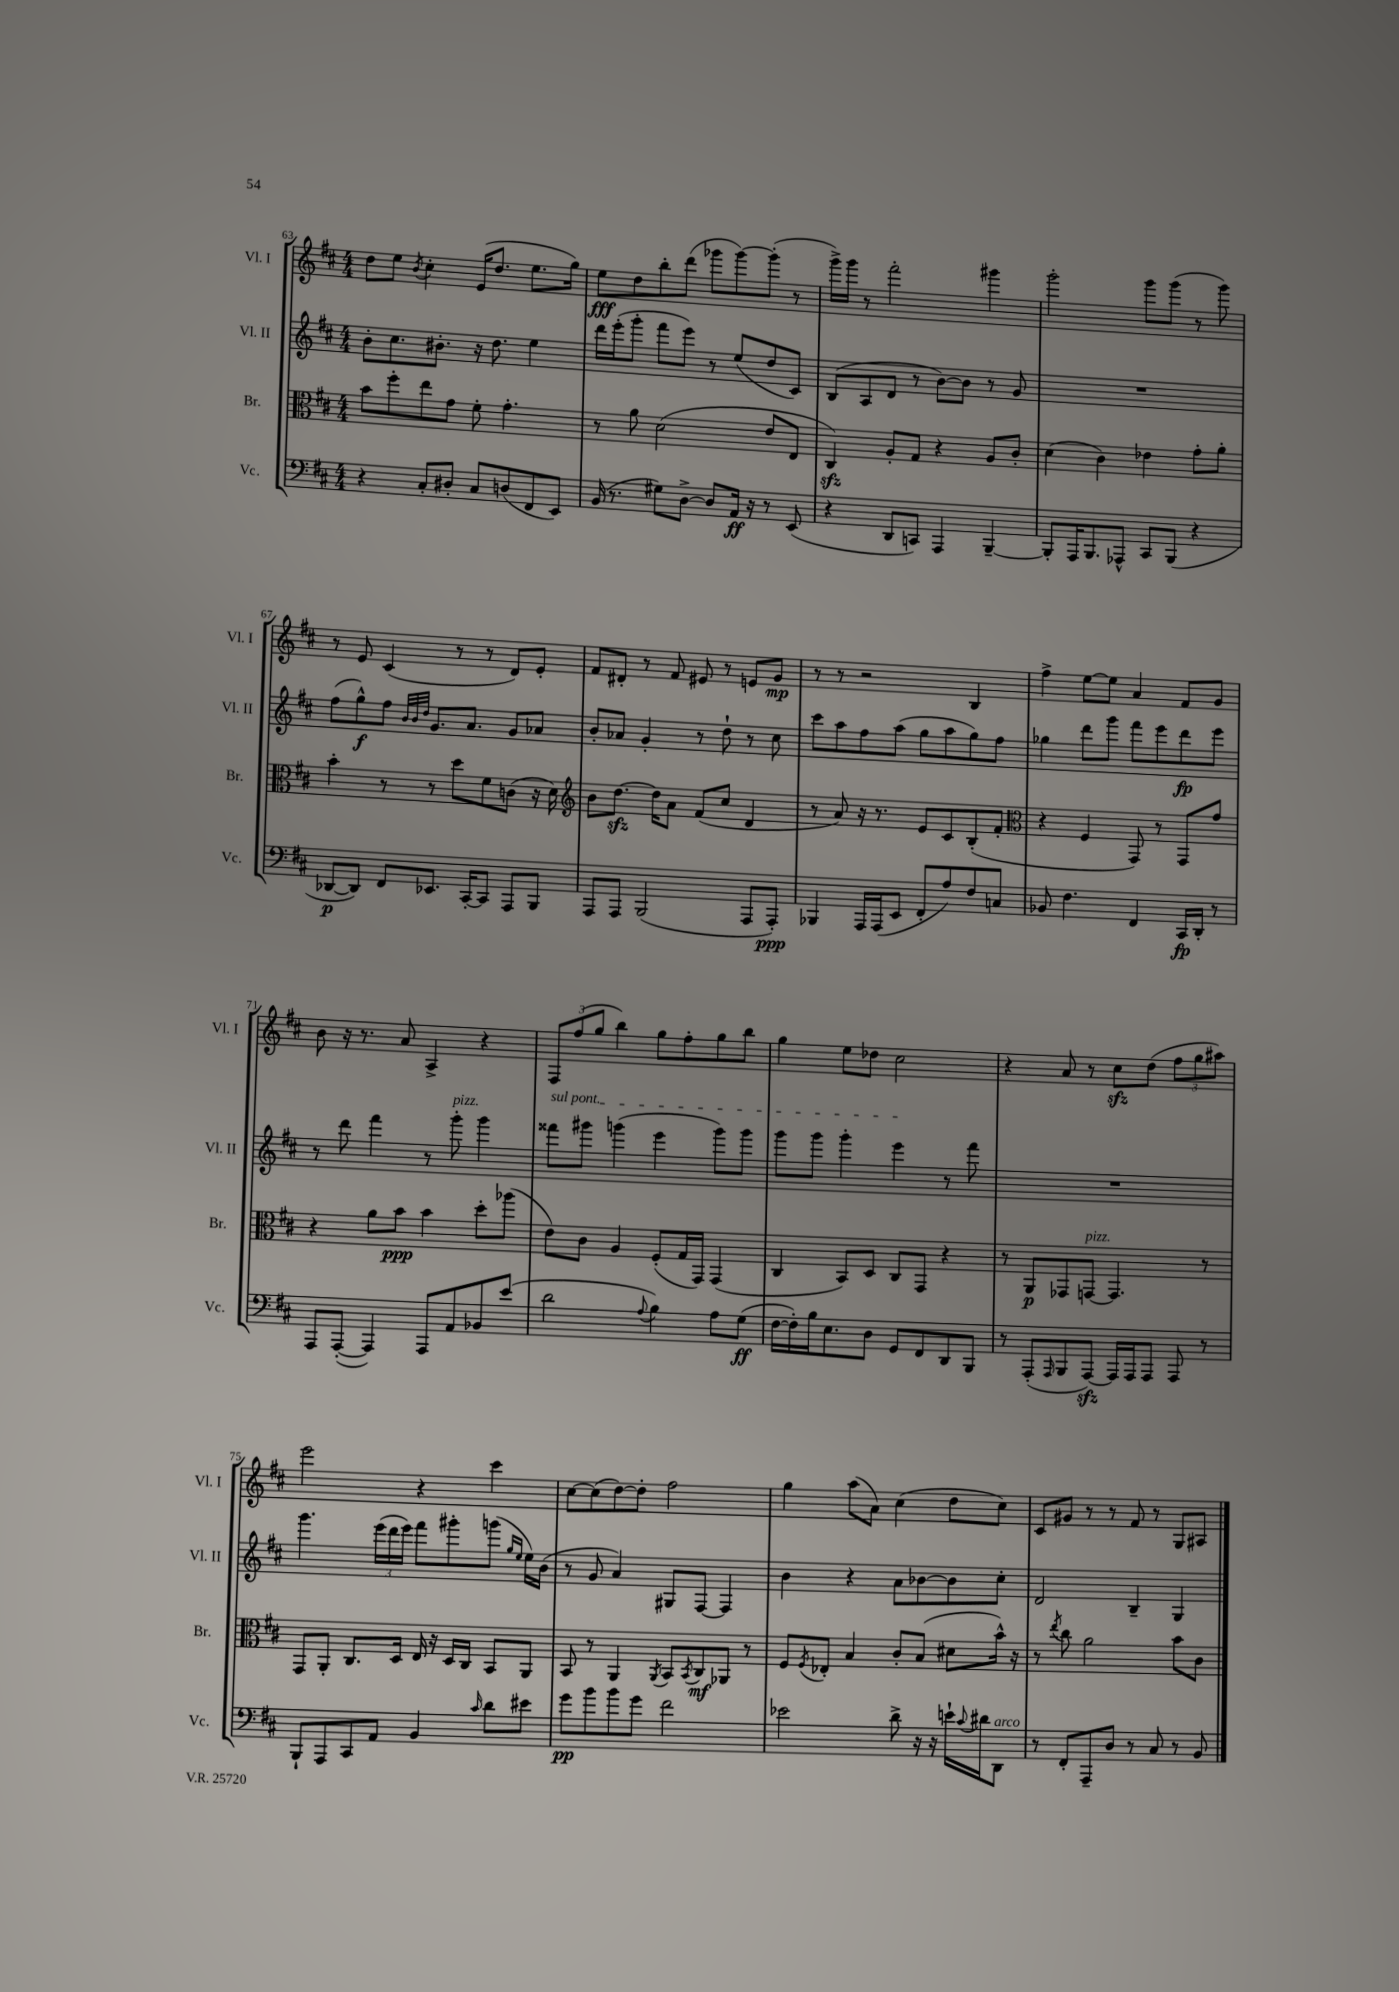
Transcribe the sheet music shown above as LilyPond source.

<<
\new StaffGroup <<
\new Staff = "s0" \with { instrumentName = "Vl. I" shortInstrumentName = "Vl. I" } {
    \clef treble \key d \major \numericTimeSignature \time 4/4
    d''8 e''8 \acciaccatura { b'8 } cis''4-. e'16( d''8. e''8. g''16) |
    e''8\fff d''8 b''8-. d'''8( ges'''8 ges'''8~) ges'''8-.( r8 |
    g'''16->) g'''16 r8 fis'''2-. gis'''4 |
    g'''2-. g'''8 g'''8( r8 g'''8) |
    r8 e'8 cis'4( r8 r8 d'8) e'8-. |
    fis'8 dis'8-. r8 fis'8 eis'8 r8 e'8 g'8\mp |
    r8 r8 r2 b4 |
    fis''4-> e''8~ e''8 a'4 fis'8 g'8 |
    b'8 r16 r8. a'8 a4-> r4 |
    \tuplet 3/2 { fis8 fis''8( g''8 } b''4) g''8 fis''8-. g''8 b''8 |
    g''4 e''8 des''8 cis''2 |
    r4 a'8 r8 cis''8\sfz d''8( \tuplet 3/2 { fis''8 g''8 ais''8) } |
    e'''2 r4 cis'''4 |
    cis''8~ cis''8( d''8~) d''8-. fis''2 |
    g''4 a''8( a'8) cis''4( d''8 cis''8) |
    cis'8 gis'8 r8 r8 fis'8 r8 g8 ais8 \bar "|." |
}
\new Staff = "s1" \with { instrumentName = "Vl. II" shortInstrumentName = "Vl. II" } {
    \clef treble \key d \major \numericTimeSignature \time 4/4
    b'8-. cis''8. bis'8.-. r16 d''8. e''4 |
    d'''16 e'''16-.( g'''8-. fis'''8 e'''8) r8 e''8( d''8 cis'8) |
    b8( a8 d'8 r8 b'8~) b'8 r8 g'8 |
    R1 |
    fis''8( g''8-^\f) fis''8 \grace { b'32 b'32 d''32 } g'8. a'8. g'8 aes'8 |
    b'8-. aes'8 g'4-. r8 d''8-! r8 cis''8 |
    cis'''8 a''8 fis''8 a''8( g''8 a''8 g''8) fis''8 |
    ges''4 d'''8 g'''8 fis'''8 e'''8 d'''8\fp e'''8 |
    r8 d'''8 fis'''4 r8 g'''8-.^\markup { \italic "pizz." } g'''4 |
    \once \override TextSpanner.bound-details.left.text = \markup { \italic "sul pont." } fisis'''8\startTextSpan gis'''8 g'''4( e'''4 g'''8) g'''8 |
    g'''8 g'''8 g'''4-. e'''4\stopTextSpan r8 fis'''8 |
    R1 |
    g'''4. \tuplet 3/2 { e'''16( d'''16 e'''16) } fis'''8 gis'''8-. g'''8( \grace { g''16 e''16 } e''16) b'16( |
    r8 g'8 a'4) gis8 fis8~ fis4 |
    b'4 r4 a'8 bes'8~ bes'8 cis''8-. |
    d'2 b4-- g4 \bar "|." |
}
\new Staff = "s2" \with { instrumentName = "Br." shortInstrumentName = "Br." } {
    \clef alto \key d \major \numericTimeSignature \time 4/4
    b'8 fis''8-. e''8 g'8 fis'8-. g'4.-. |
    r8 a'8 d'2( e'8 e8 |
    cis4\sfz) a8-. g8 r4 a8 cis'8-. |
    d'4( cis'4) ees'4 g'8-. a'8-. |
    b'4-. r8 r8 d''8 fis'8 c'8( r16 d'16) |
    \clef treble b'8 d''8.~\sfz d''16 a'8 fis'8( cis''8 d'4 |
    r8 a'8) r16 r8. e'8 cis'8 b8-.( fis'8-. |
    \clef alto r4 fis4 g,8) r8 g,8 g'8 |
    r4 a'8 b'8\ppp b'4 d''8-. aes''8( |
    e'8) cis'8 a4 fis8-.( g16 g,16) g,4( |
    cis4 b,8) d8 cis8 g,8 r4 |
    r8 a,8\p ges,8 g,8~^\markup { \italic "pizz." } g,4. r8 |
    g,8 a,8-. cis8. d16 e16 r16 d16 cis16 b,8 a,8 |
    b,8 r8 a,4 \acciaccatura { a,8 } b,8 \acciaccatura { b,8 } cis8\mf aes,8 r8 |
    fis8 \acciaccatura { fis8 } ees8-. b4 cis'8-. b8( dis'8 b'16-^) r16 |
    r8 \acciaccatura { e''8 } cis''8 a'2 b'8 cis'8 \bar "|." |
}
\new Staff = "s3" \with { instrumentName = "Vc." shortInstrumentName = "Vc." } {
    \clef bass \key d \major \numericTimeSignature \time 4/4
    r4 cis8-. dis8-. cis8 d8( fis,8 e,8) |
    b,16( r8. gis8) d8~-> d8 a,16\ff r16 r8 e,8( |
    r4 d,8 c,8) a,,4 b,,4~-- |
    b,,8-. a,,16 b,,8. aes,,8-^ cis,8 b,,8( r4 |
    des,8~\p des,8) fis,8 ees,8. cis,16~-. cis,8 a,,8 b,,8 |
    a,,8 a,,8 b,,2( a,,8 a,,8-.\ppp) |
    bes,,4 a,,16 a,,16( e,8 fis,8-. a8) fis8 c8 |
    bes,8 fis4. fis,4 cis,16\fp d,16-. r8 |
    a,,8 a,,8~-.( a,,4) a,,8 a,8 bes,8 e'8( |
    d'2 \appoggiatura { a8 } b4) a8 g8\ff( |
    fis16~ fis16-.) b16 e8. d8 g,8 fis,8 d,8 b,,8 |
    r8 a,,8-.( \grace { a,,16 } b,,8 a,,8~\sfz) a,,16 a,,16 a,,8 a,,8 r8 |
    b,,8-! a,,8 cis,8 a,8 b,4 \grace { cis'16 } d'8 eis'8 |
    g'8\pp b'8 b'8 g'8 fis'2 |
    ees'2 d'8-> r16 r16 e'16-! \appoggiatura { cis'8 } dis'16 d,8^\markup { \italic "arco" } |
    r8 fis,8-. a,,8-- d8 r8 cis8 r8 b,8 \bar "|." |
}
>>
>>
\layout { \context { \Score currentBarNumber = #63 } }
